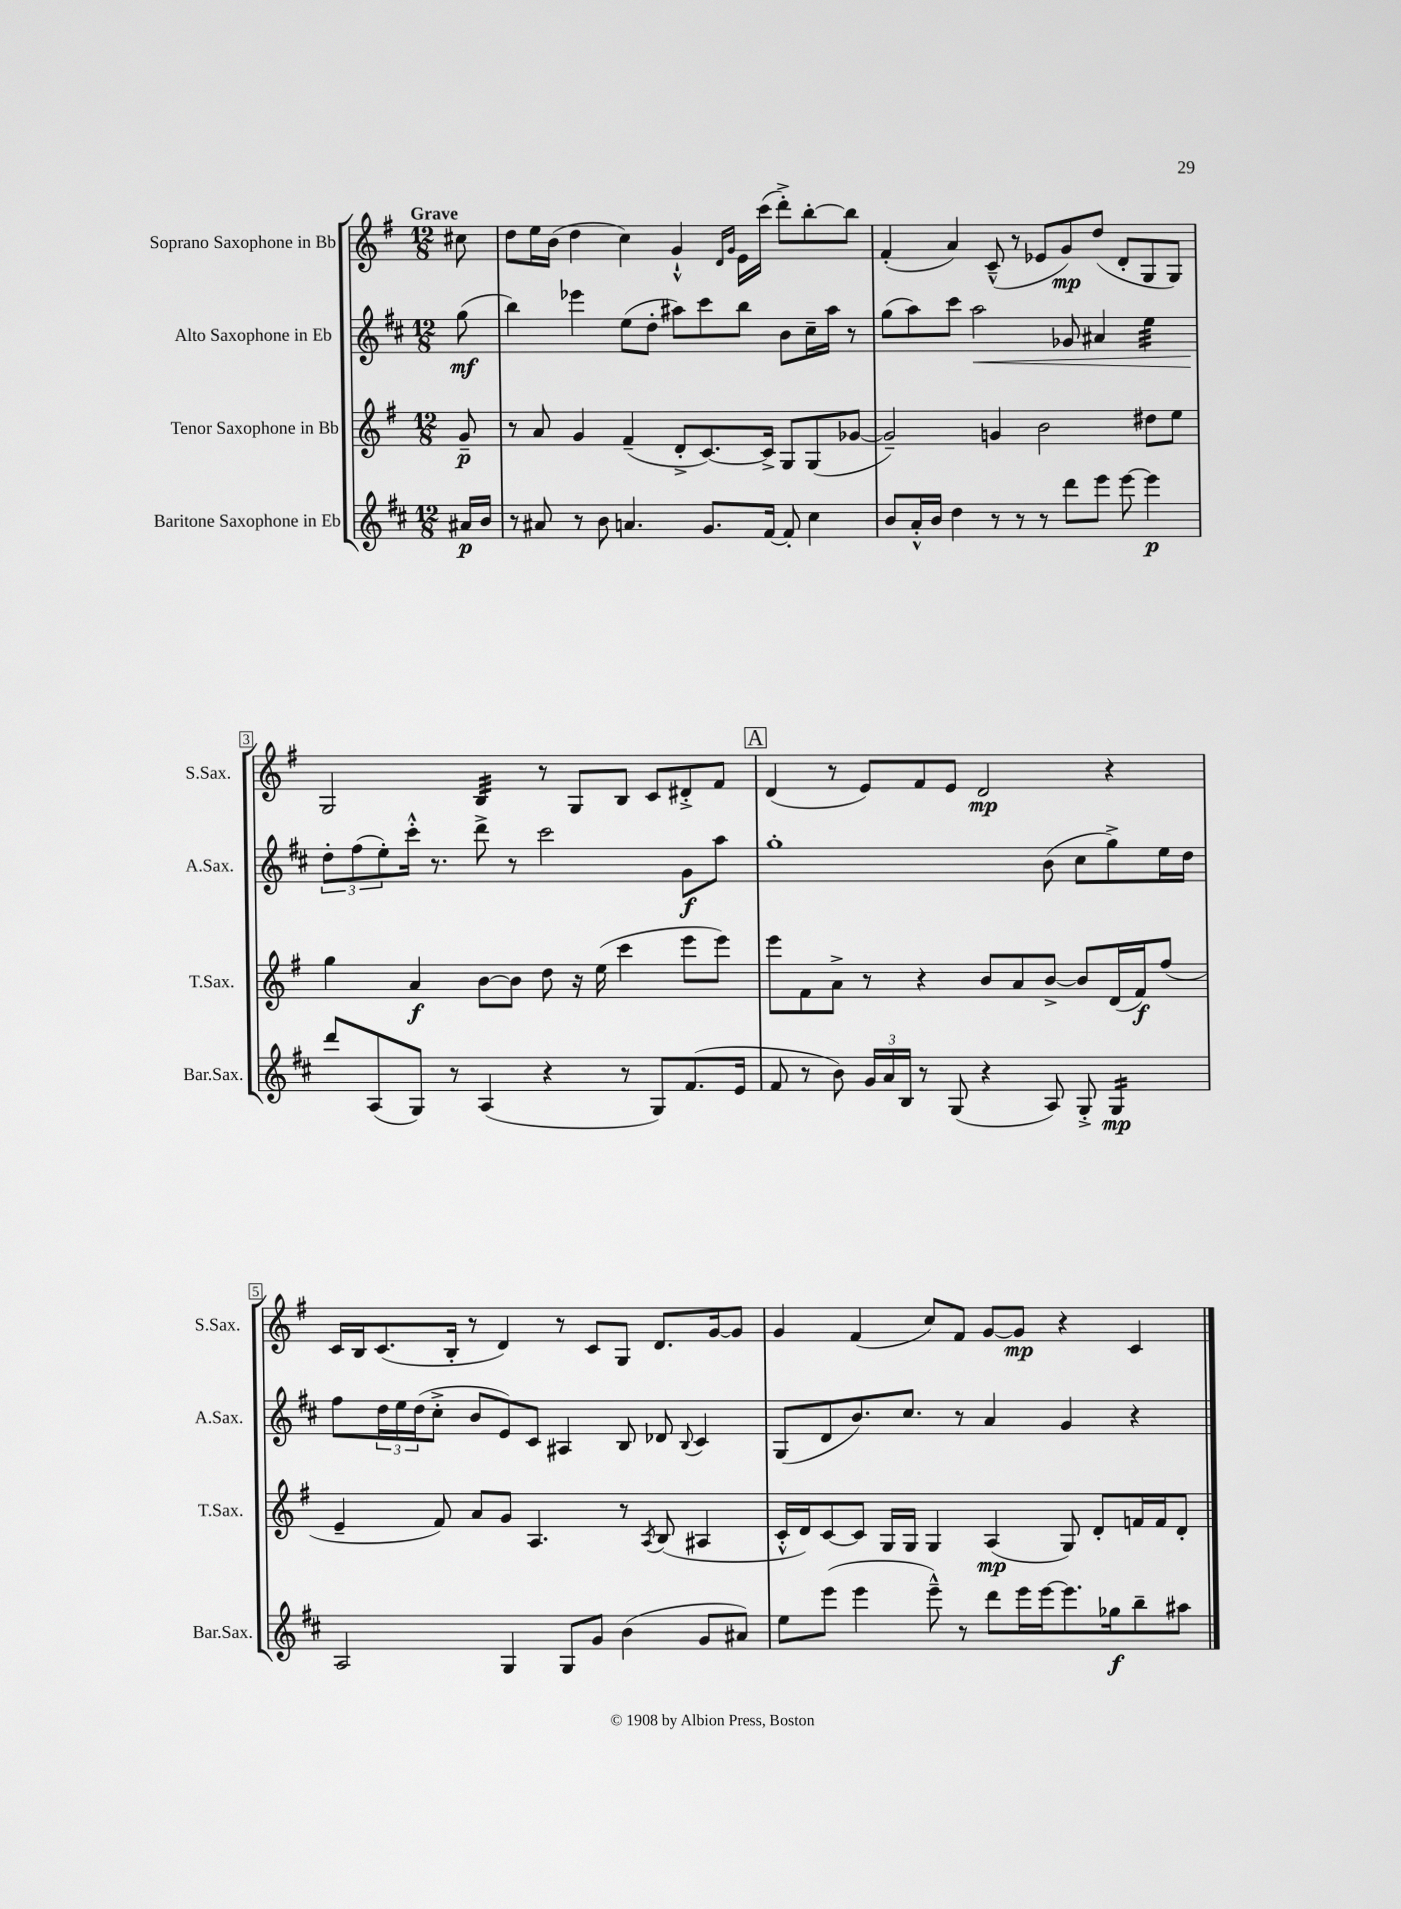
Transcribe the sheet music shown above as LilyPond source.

<<
\new StaffGroup <<
\new Staff = "s0" \with { instrumentName = "Soprano Saxophone in Bb" shortInstrumentName = "S.Sax." } {
    \clef treble \key g \major \numericTimeSignature \time 12/8 \partial 8 \tempo "Grave"
    cis''8 |
    d''8 e''16 b'16( d''4 c''4) g'4-!-^ \grace { d'16 g'16 } e'16 c'''16( d'''8-.->) b''8~-. b''8 |
    fis'4-.( a'4) c'8---^( r8 ees'8 g'8\mp) d''8( d'8-. g8 g8) |
    g2 b4:32 r8 g8 b8 c'8 dis'8-.-> fis'8 |
    \mark \markup { \box "A" } d'4( r8 e'8) fis'8 e'8 d'2\mp r4 |
    c'16 b16 c'8.( b16-. r8 d'4) r8 c'8 g8 d'8. g'16~ g'8 |
    g'4 fis'4( c''8) fis'8 g'8~ g'8\mp r4 c'4 \bar "|." |
}
\new Staff = "s1" \with { instrumentName = "Alto Saxophone in Eb" shortInstrumentName = "A.Sax." } {
    \clef treble \key d \major \numericTimeSignature \time 12/8 \partial 8
    g''8\mf( |
    b''4) ees'''4 e''8( d''8-. ais''8) cis'''8 b''8 b'8 cis''16-- ais''16 r8 |
    g''8( a''8) cis'''8 a''2\< ges'8 ais'4 e''4:32 |
    \tuplet 3/2 { d''8-.\! fis''8( e''8-.) } cis'''16-.-^ r8. d'''8-> r8 cis'''2 g'8\f a''8 |
    \mark \markup { \box "A" } g''1-. b'8( cis''8 g''8->) e''16 d''16 |
    fis''8 \tuplet 3/2 { d''16 e''16 d''16( } cis''8-.-> b'8 e'8) cis'8 ais4 b8 des'8 \appoggiatura { b8 } cis'4 |
    g8( d'8 b'8.) cis''8. r8 a'4 g'4 r4 \bar "|." |
}
\new Staff = "s2" \with { instrumentName = "Tenor Saxophone in Bb" shortInstrumentName = "T.Sax." } {
    \clef treble \key g \major \numericTimeSignature \time 12/8 \partial 8
    g'8--\p |
    r8 a'8 g'4 fis'4--( d'8-.-> c'8.~) c'16-> g8 g8( ges'8~ |
    ges'2--) g'4 b'2 dis''8 e''8 |
    g''4 a'4\f b'8~ b'8 d''8 r16 e''16( c'''4 e'''8 e'''8) |
    \mark \markup { \box "A" } e'''8 fis'8 a'8-> r8 r4 b'8 a'8 b'8~-> b'8 d'16( fis'16\f) fis''8( |
    e'4-- fis'8) a'8 g'8 a4. r8 \acciaccatura { a8 } b8( ais4 |
    c'16-.-^ d'16) c'8~ c'8 g16 g16 g4 a4\mp( g8) d'8-. f'16 f'16 d'8-. \bar "|." |
}
\new Staff = "s3" \with { instrumentName = "Baritone Saxophone in Eb" shortInstrumentName = "Bar.Sax." } {
    \clef treble \key d \major \numericTimeSignature \time 12/8 \partial 8
    ais'16\p b'16 |
    r8 ais'8 r8 b'8 a'4. g'8. fis'16~ fis'8-. cis''4 |
    b'8 a'16-.-^ b'16 d''4 r8 r8 r8 d'''8 e'''8 e'''8~ e'''4\p |
    d'''8 a8( g8) r8 a4( r4 r8 g8) fis'8.( e'16 |
    \mark \markup { \box "A" } fis'8 r8 b'8) \tuplet 3/2 { g'16 a'16 b16 } r8 g8( r4 a8) g8-.-> g4:16\mp |
    a2 g4 g8 g'8 b'4( g'8 ais'8) |
    e''8 e'''8( e'''4 e'''8---^) r8 d'''8 e'''16 e'''16~ e'''8. ges''16\f b''8-- ais''8 \bar "|." |
}
>>
>>
\layout { \context { \Score \override BarNumber.stencil = #(make-stencil-boxer 0.1 0.3 ly:text-interface::print) } }
